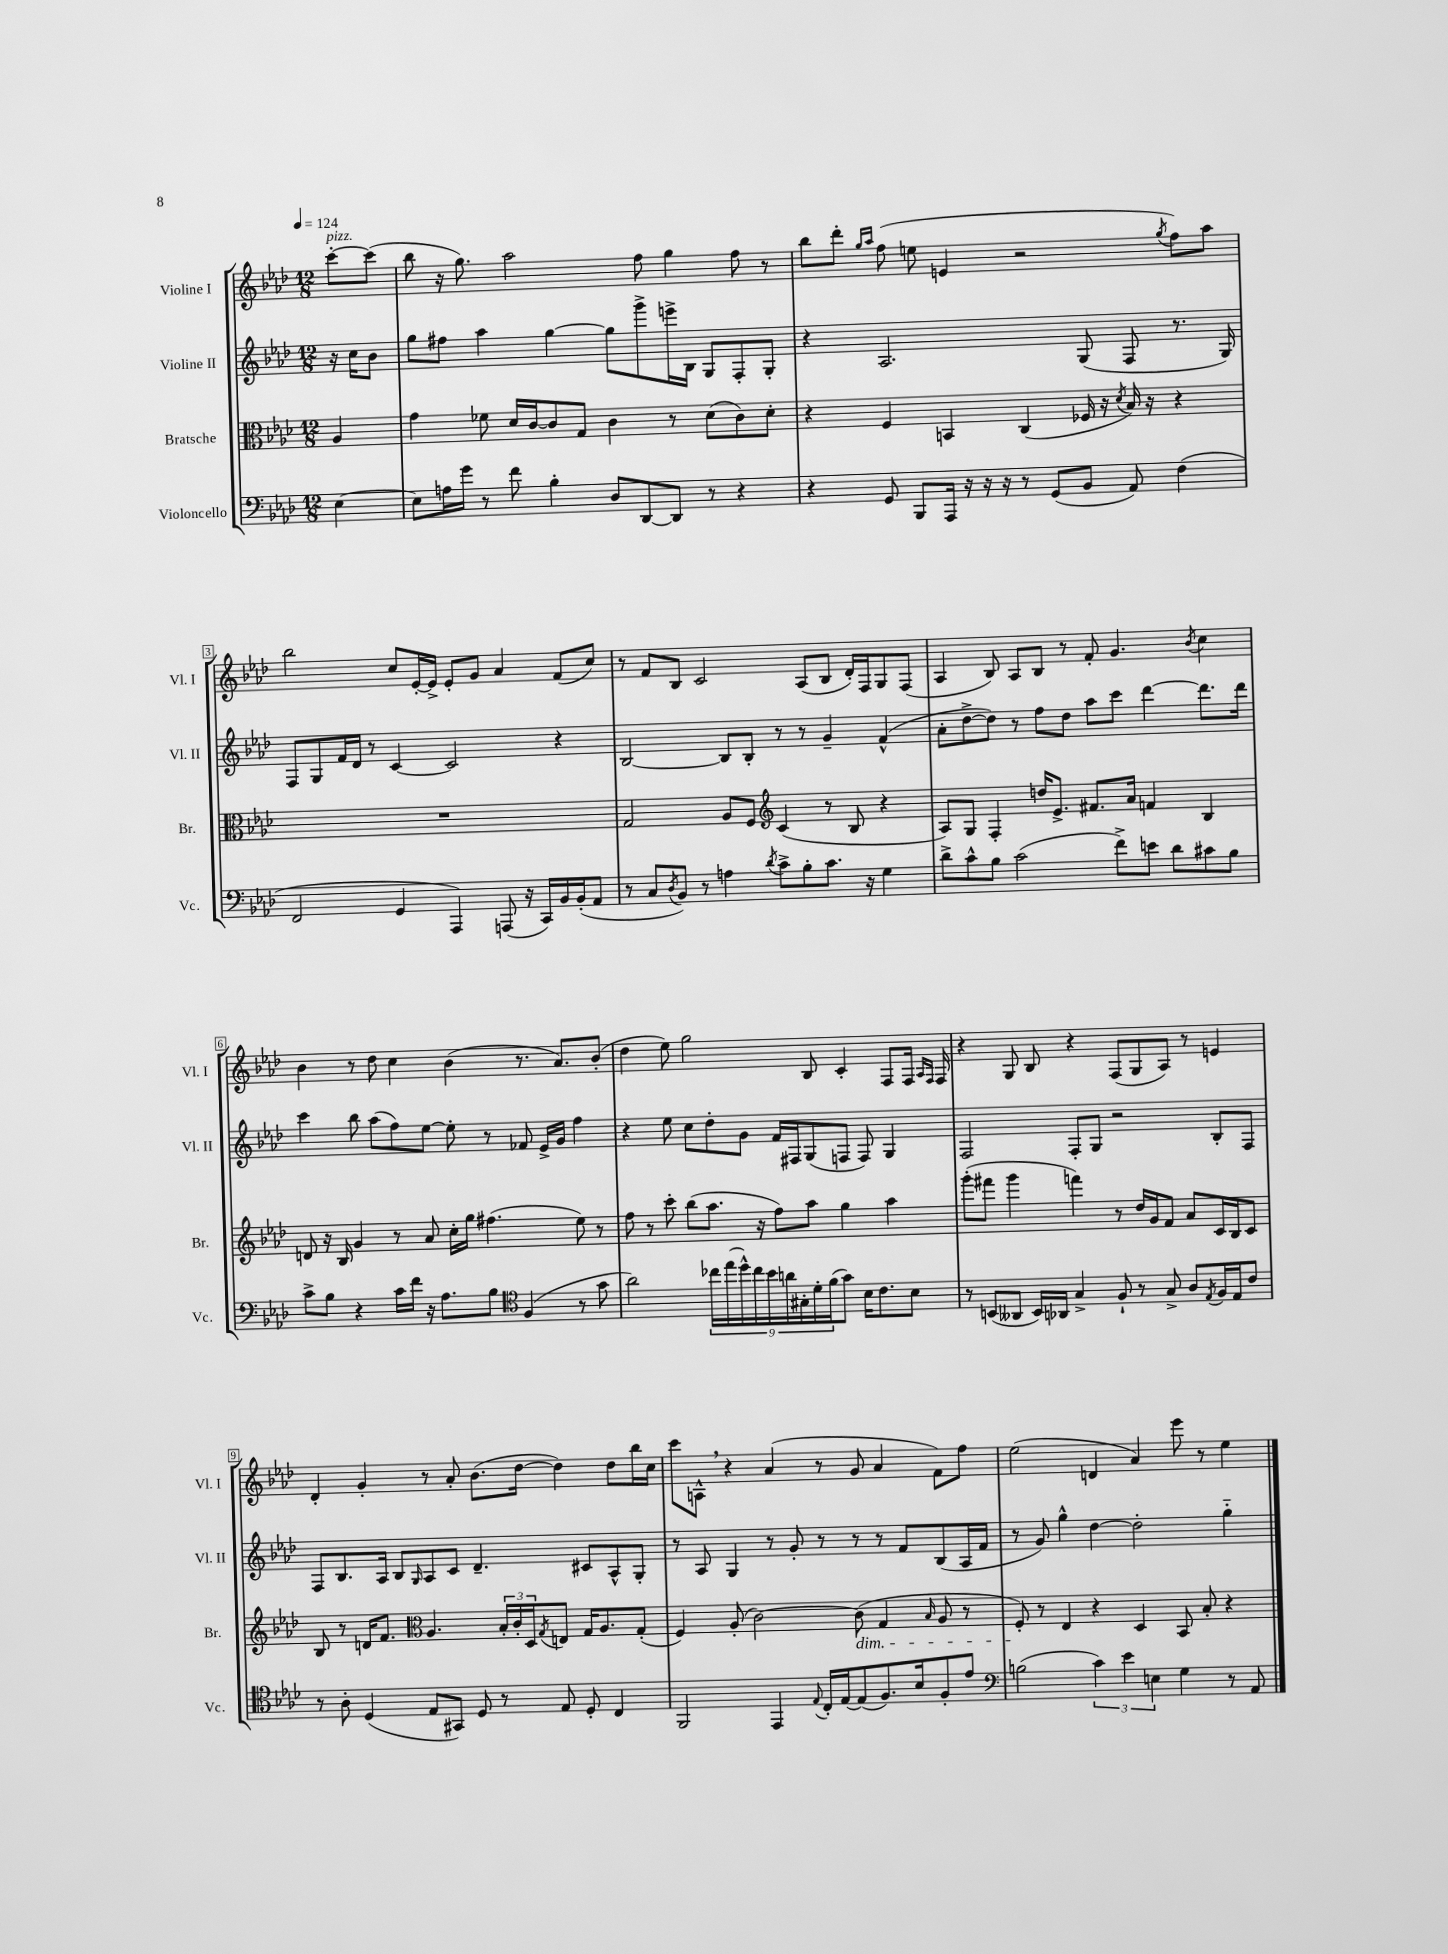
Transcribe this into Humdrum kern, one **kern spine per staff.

**kern	**kern	**kern	**kern
*staff4	*staff3	*staff2	*staff1
*clefF4	*clefC3	*clefG2	*clefG2
*k[b-e-a-d-]	*k[b-e-a-d-]	*k[b-e-a-d-]	*k[b-e-a-d-]
*M12/8	*M12/8	*M12/8	*M12/8
*MM124	*MM124	*MM124	*MM124
[4E-	4A-	16r	[8ccc'
.	.	16cc	.
.	.	8b-	(8ccc]
=	=	=	=
8E-]	4g	8gg	8bb-
16A	.	8ff#	16r
16g	.	.	8.gg)
8r	8f-	4aa-	.
8f	16d-	.	2aa-
.	[16c	.	.
4B-'	8c]	[4gg	.
.	8G	.	.
8D-	4c	8gg]	.
[8DD-	.	8ggg^	8ff
8DD-]	8r	16eee^	4gg
.	.	16B-	.
8r	(8d-	8G	.
4r	8c)	8F'	8ff
.	8d-'	8G'	8r
=	=	=	=
4r	4r	4r	8bb-
.	.	.	8ddd-'
.	.	.	16qqgg
.	.	.	16qqaa-
8GG	4F	2.A-	(8ff
8BBB-	.	.	8ee
16AAA-	4BB	.	4e
16r	.	.	.
16r	.	.	.
16r	.	.	.
8r	(4C	.	2r
(8GG	.	.	.
8BB-	16F-	(8G	.
.	16r	.	.
.	8qd-	.	.
8AA-)	16B-)	8F	.
.	16r	.	.
.	.	.	8qgg
(4F	4r	8.r	8ff)
.	.	.	8aa-
.	.	16G)	.
=	=	=	=
2FF	1.r	8F	2bb-
.	.	8G	.
.	.	16f	.
.	.	16d-	.
.	.	8r	.
4GG	.	[4c	8cc
.	.	.	[16e-'
.	.	.	16e-^]
4AAA-)	.	2c]	8e-'
.	.	.	8g
(8AAA	.	.	4a-
16r	.	.	.
16CC)	.	.	.
16BB-	.	4r	(8f
(16BB-'	.	.	.
8AA-	.	.	8cc)
=	=	=	=
8r	2G	[2B-	8r
8C	.	.	8f
8qD-	.	.	.
8BB-)	.	.	8B-
8r	.	.	2c
4A	8A-	8B-]	.
.	8F	8B-'	.
*	*clefG2	*	*
8qd-	.	.	.
8c^	(4c	8r	.
8B-'	.	8r	(8A-
8.c	8r	4g~	8B-
.	8B-	.	16d-')
16r	.	.	16F
4G	4r	(4f^^	8G
.	.	.	(8F
=	=	=	=
8d-^	8A-)	8a-'	4A-
8c^^	8G	[8dd-^	.
8B-	4F'	8dd-])	8B-)
(2c	.	8r	8A-
.	16dd	8ff	8B-
.	8.e-^	.	.
.	.	8dd-	8r
.	8.f#	8aa-	8f'
8f^)	.	8ccc	4.g
.	16a-	.	.
8e	4f	[4ddd-	.
8d-	.	.	.
.	.	.	8qb-
8c#	4B-	8.ddd-]	4cc
8B-	.	.	.
.	.	16ddd-	.
=	=	=	=
8c^	8d	4ccc	4b-
8B-	16r	.	.
.	16B-	.	.
4r	4g	8bb-	8r
.	.	(8aa-	8dd-
16c	8r	8ff)	4cc
16f	.	.	.
16r	8a-	[8ee-	.
8.A-	.	.	.
.	16cc'	8ee-']	(4b-
.	16gg	.	.
8B-	(4.ff#	8r	.
*clefC4	*	*	*
(4F	.	8f-	8.r
.	.	16e-^	.
.	.	16g	8.a-)
8r	8ee-)	4ff	.
8g	8r	.	(8b-'
=	=	=	=
2a-)	8ff	4r	4dd-
.	8r	.	.
.	8ccc'	8ee-	8ee-)
.	(8bb-	8cc	2gg
18cc-	8.aa-	8dd-'	.
(18ee-	.	.	.
18dd-^^)	.	.	.
.	.	8g	.
18cc-	.	.	.
.	16r	.	.
18b-	.	.	.
.	8ff)	16f	.
18a	.	.	.
.	.	16F#	.
18G#'	.	.	.
.	8aa-	(8G	8B-
18d-'	.	.	.
(18f	.	.	.
8g)	4gg	8F	4c'
16B-	.	8F)	.
8.c	.	.	.
.	4aa-	4G	8F
8B-	.	.	16F
.	.	.	16qqA-
.	.	.	16qqF
.	.	.	16F
=	=	=	=
8r	(8ggg'	2F	4r
(8BB	8fff#	.	.
8AA--	4ggg	.	8G
16BB)	.	.	8B-
16AA-	.	.	.
4G^	4fff)	8F'	4r
.	.	8G	.
8F`	8r	2r	(8F
8r	16dd-	.	8G
.	16g	.	.
8G^	8f	.	8A-)
8A-	8a-	.	8r
8qE-	.	.	.
16F	16c	8B-'	4e
16E-	16B-	.	.
8c	8c	8F	.
=	=	=	=
8r	8B-	8F	4d-'
8A-'	8r	8.B-	.
(4D-	16d	.	4g'
.	8.f	16A-	.
.	.	8B-	.
*	*clefC3	*	*
.	.	16qqG	.
8E-	4.A-	8A-	8r
8GG#)	.	8c	8a-'
8D-	.	4.d-~	(8.b-
8r	24B-'	.	.
.	24c'	.	.
.	.	.	[16dd-
.	24D-	.	.
.	8qG	.	.
8E-	8E	.	4dd-])
8D-'	16G	8c#	.
.	8.A-	.	.
4C	.	8A-^^	8dd-
.	(8G'	8G'	16bb-
.	.	.	16cc
=	=	=	=
2FF	4F)	8r	8ccc
.	.	8A-	8A^^
.	(8A-'	4G	4r
.	[2c)	.	.
4EE-	.	8r	(4a-
.	.	8g'	.
8qqE-	.	.	.
16C'	.	8r	8r
[16E-	.	.	.
(8E-]	(8c]	8r	8g
8.F)	4G	8r	4a-
.	.	8f	.
16B-	.	.	.
.	16qqB-	.	.
8F'	8A-	(8B-	8f)
8e-	8r	16A-	8ff
.	.	16f	.
=	=	=	=
*clefF4	*	*	*
(2B	8F')	8r	(2ee-
.	8r	8g)	.
.	4E-	4gg^^	.
6c)	4r	[4dd-	4d
6e-	.	.	.
.	4D-	2dd-']	4a-)
6E	.	.	.
4G	8BB-	.	8eee-
.	8B-'	.	8r
8r	4r	4gg'~	4ee-
8AA-	.	.	.
==	==	==	==
*-	*-	*-	*-
